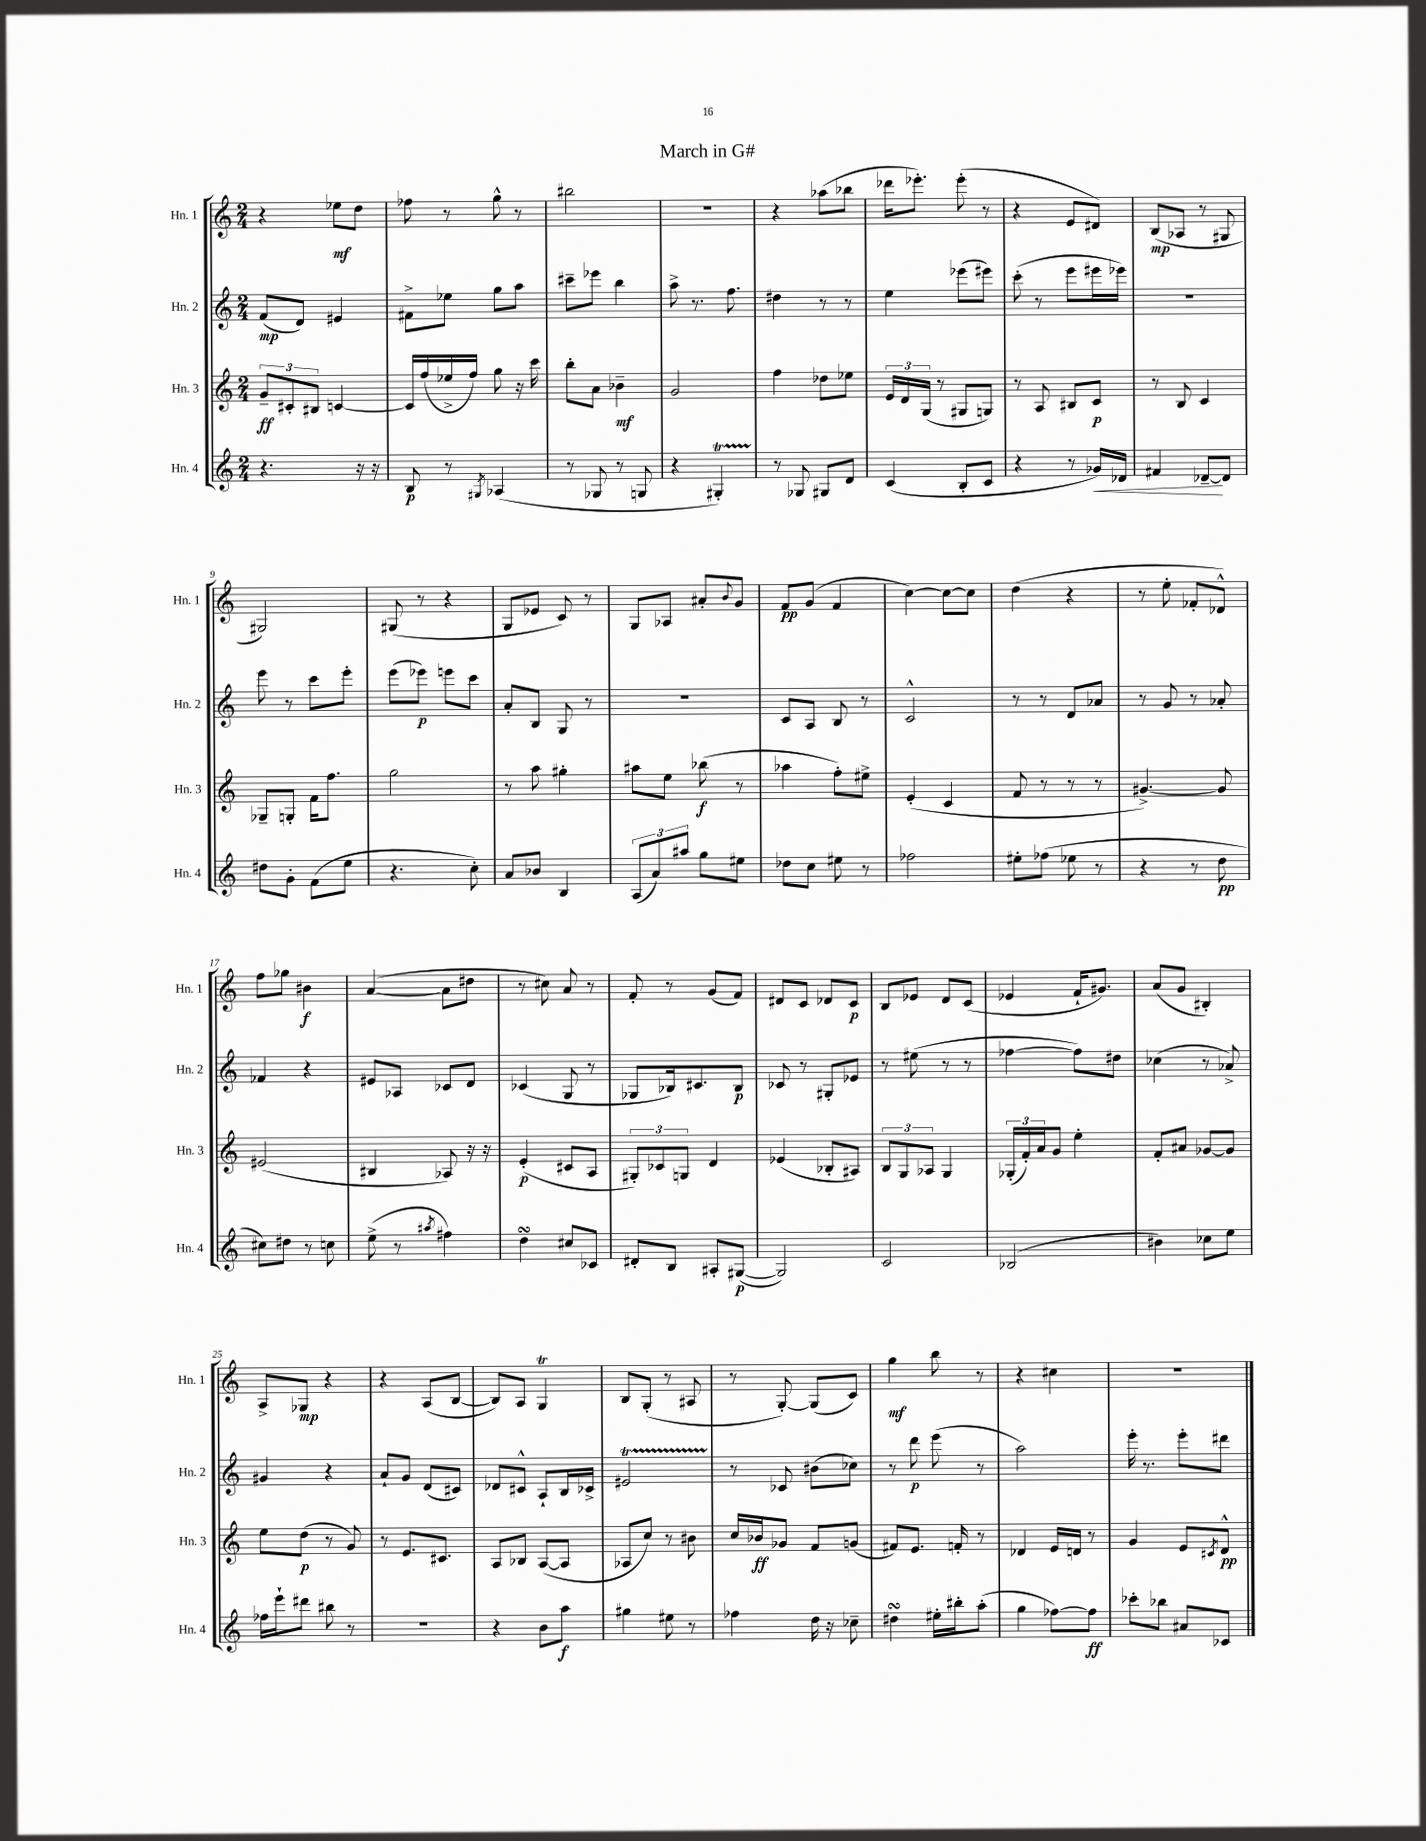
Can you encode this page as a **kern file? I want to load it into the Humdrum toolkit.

**kern	**kern	**kern	**kern
*staff4	*staff3	*staff2	*staff1
*clefG2	*clefG2	*clefG2	*clefG2
*k[]	*k[]	*k[]	*k[]
*M2/4	*M2/4	*M2/4	*M2/4
4.r	12g~	(8f	4r
.	12c#'	.	.
.	.	8d)	.
.	12B#	.	.
.	[4c	4e#	8ee-
16r	.	.	8dd
16r	.	.	.
=	=	=	=
8B	16c]	8f#^	8ff-
.	(16ff	.	.
8r	16ee-^	8ee-	8r
.	16ff)	.	.
8qG#	.	.	.
(4A-	8gg	8gg	8gg^^
.	16r	8aa	8r
.	16ccc	.	.
=	=	=	=
8r	8bb'	8ccc#~	2bb#
8G-	8a	8eee-	.
8r	4b-~	4bb	.
8G	.	.	.
=	=	=	=
4r	2g	8aa^	2r
.	.	8.r	.
4G#')	.	.	.
.	.	8.ff	.
=	=	=	=
8r	4ff	4dd#	4r
8G-	.	.	.
8G#	8dd-	8r	(8aa-
8d	8ee-	8r	8bb-
=	=	=	=
(4c	24e	4ee	16ddd-
.	24d	.	.
.	.	.	8.eee-')
.	(24G	.	.
.	8r	.	.
8B'	8G#	(8eee-	(8eee-'
8c	8G)	8eee#)	8r
=	=	=	=
4r	8r	(8ccc'	4r
.	8A	8r	.
8r	8B#	8eee	8e
16g-)	8c	16eee#	8d#)
16d-	.	16eee-)	.
=	=	=	=
4f#	8r	2r	(8B
.	8B	.	8A-
[8d-~	4c	.	8r
8d-]	.	.	8G#
=	=	=	=
8dd#	8G-~	8eee	2G#)
8g'	8G'	8r	.
(8f	16f	8ccc	.
.	8.ff	.	.
8ee	.	8eee'	.
=	=	=	=
4.r	2gg	(8eee	(8G#
.	.	8eee-)	8r
.	.	8eee	4r
8cc')	.	8ccc	.
=	=	=	=
8a	8r	8a'	8G
8b-	8aa	8B	8e-
4B	4gg#'	8G	8c)
.	.	8r	8r
=	=	=	=
(12A	8aa#	2r	8G
12a)	.	.	.
.	8ee	.	8A-
12aa#	.	.	.
8gg	(8bb-	.	8a#'
.	.	.	8qqb
8ee#	8r	.	8g
=	=	=	=
8dd-	4aa-	8c	8f
8cc	.	8A	(8g
8ee#	8ff')	8B	4f
8r	8ee#^	8r	.
=	=	=	=
2ff-	(4e'	2c^^	[4cc)
.	4c	.	8cc_
.	.	.	8cc]
=	=	=	=
8ee#'	8f	8r	(4dd
(8ff-	8r	8r	.
8ee-	8r	8d	4r
8r	8r	8a-	.
=	=	=	=
4r	[4.g#^)	8r	8r
.	.	8g	8ee'
8r	.	8r	8f-'
8dd	8g#]	8a-'	8d-^^)
=	=	=	=
8cc#)	(2e#	4f-	8ff
8dd#	.	.	8gg-
8r	.	4r	4b#
8cc	.	.	.
=	=	=	=
(8ee^	4B#	8e#	([4a
8r	.	8A-	.
8qaa#	.	.	.
4ff#)	8A-)	8c-	8a]
.	16r	8d	8dd#
.	16r	.	.
=	=	=	=
4dd	(4e'	(4c-	8r
.	.	.	8cc#)
8cc#	8c#	8G	8a
8c-	8A	8r	8r
=	=	=	=
8d#'	12G#')	8G-	8f'
.	12c-	.	.
8B	.	16B-)	8r
.	12G	.	.
.	.	8.c#	.
8A#'	4d	.	(8g
([8G#	.	8B-	8f)
=	=	=	=
2G#])	(4e-	8c-	8d#
.	.	8r	8c
.	8B-'	8G#'	8d-
.	8A#)	8e-	8c
=	=	=	=
2c	12B	8r	8B
.	12G	.	.
.	.	(8ee#	8e-
.	12A-	.	.
.	4G	8r	8d
.	.	8r	(8c
=	=	=	=
(2B-	(24G-'	[4ff-	4e-
.	24f')	.	.
.	24a	.	.
.	8g	.	.
.	4ee'	8ff-])	16f`
.	.	.	8.g#)
.	.	8dd#	.
=	=	=	=
4b#)	8f'	(4cc-	(8a
.	8a#	.	8g
8cc-	[8g-	8r	4B#')
8ee	8g-]	8a-^)	.
=	=	=	=
16ff-	8ee	4g#	8A^
16eee`	.	.	.
8ddd#	(8dd	.	8G-
8bb#	8r	4r	4r
8r	8g)	.	.
=	=	=	=
2r	8r	8a`	4r
.	8.e	8g	.
.	.	(8d	(8A
.	8.c#	.	.
.	.	8c#)	[8B
=	=	=	=
4r	8A	8d-	8B])
.	8B-	8c#^^	8A
8b	([8A	8A`	4G
8aa	8A]	16B	.
.	.	16c-^	.
=	=	=	=
4gg#	8A-	2e#	8B
.	8cc)	.	(8G'
8ee#	8r	.	8r
8r	8b#	.	8A#
=	=	=	=
4ff-	16cc	8r	8r
.	16b-	.	.
.	8g-	8c-	[8G')
16dd	8f	(8b#	(8G]
16r	.	.	.
8cc-~	(8g	8cc-)	8c)
=	=	=	=
4dd#	8f#)	8r	4gg
.	8.e	8ddd	.
16ee#'	.	(8eee	8bb
16bb#'	16f'	.	.
(8aa'	8r	8r	8r
=	=	=	=
4gg	4d-	2aa)	4r
[8ff-)	16e	.	4cc#
.	16d	.	.
8ff-]	8r	.	.
=	=	=	=
8ccc-'	4g	16eee'	2r
.	.	8.r	.
8bb-	.	.	.
8a#	8e	8eee'	.
.	8qc#	.	.
8c-	8d^^	8ddd#	.
==	==	==	==
*-	*-	*-	*-
